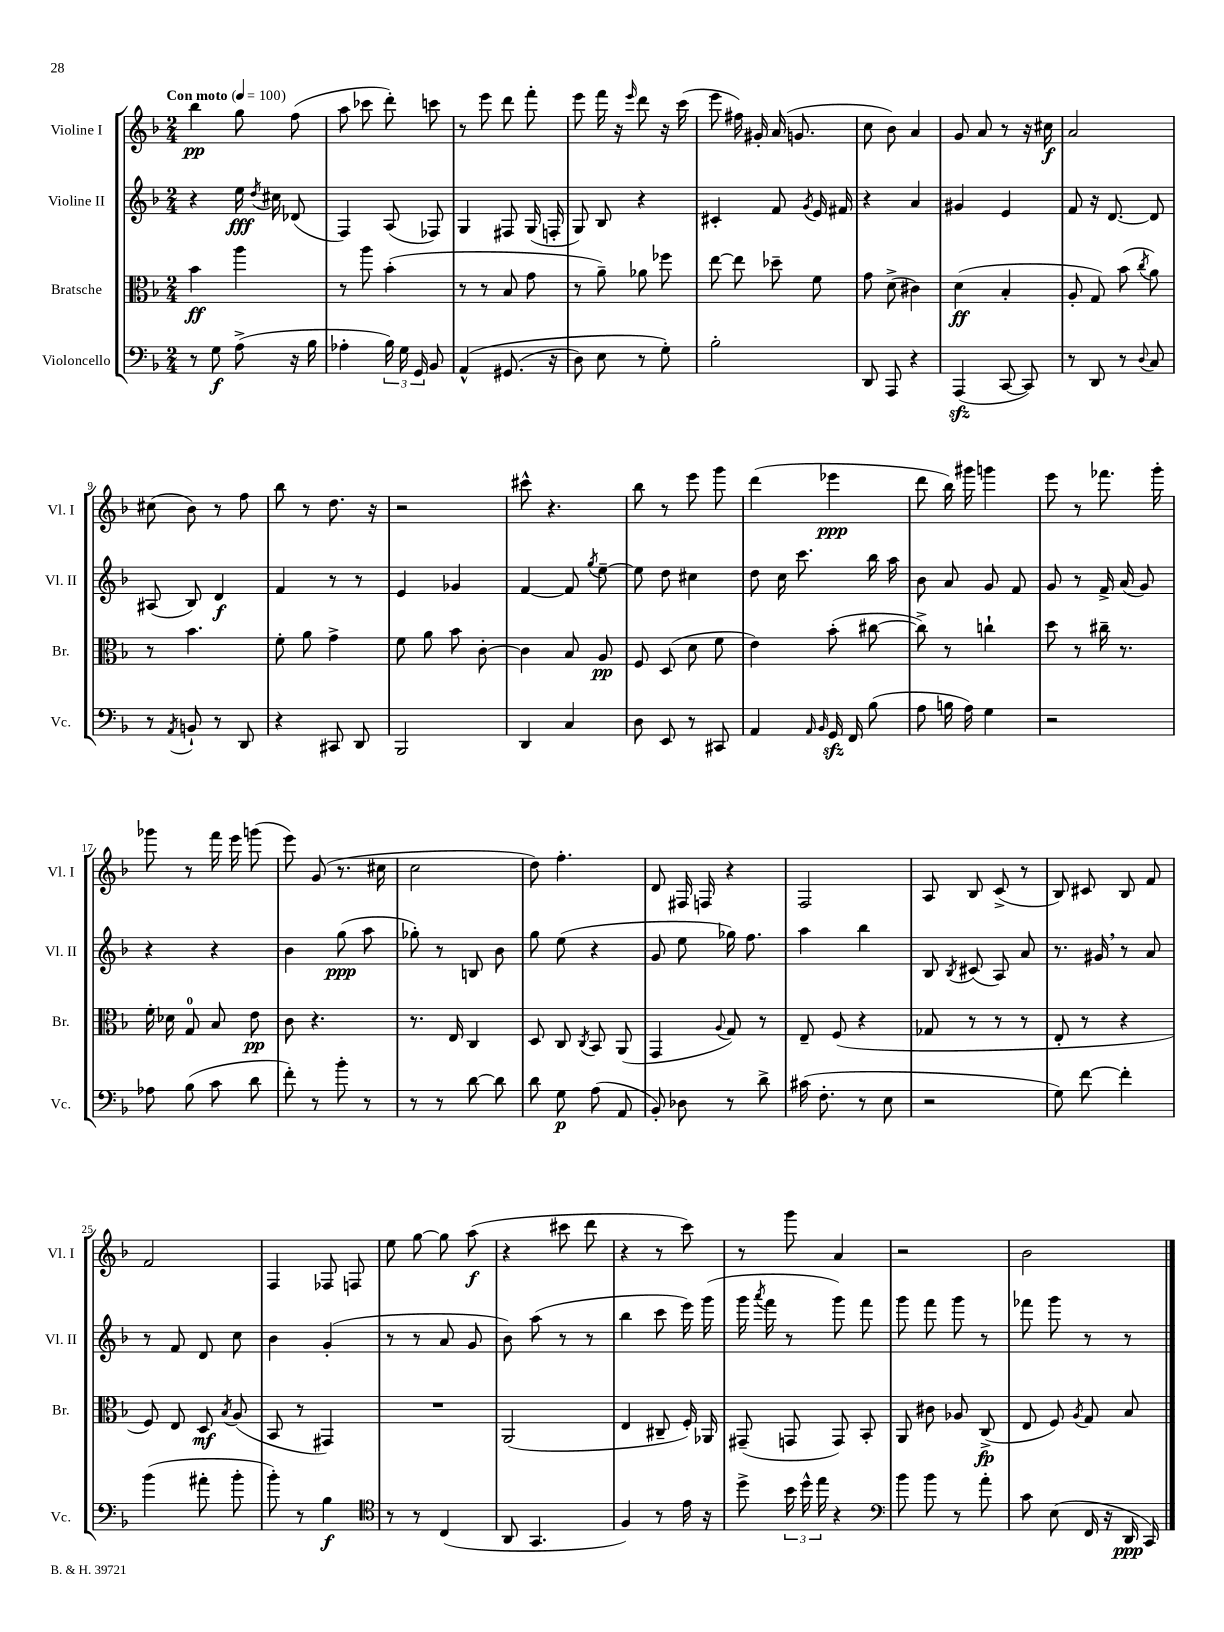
<<
\new StaffGroup <<
\new Staff = "s0" \with { instrumentName = "Violine I" shortInstrumentName = "Vl. I" } {
    \clef treble \key f \major \numericTimeSignature \time 2/4 \tempo "Con moto" 4 = 100
    \autoBeamOff bes''4\pp g''8 f''8( |
    a''8 ces'''8 d'''8-.) c'''8 |
    r8 e'''8 d'''8 f'''8-. |
    e'''8 f'''16 r16 \grace { e'''16 } d'''8 r16 c'''16( |
    e'''8 fis''16) gis'16-. a'16( g'8. |
    c''8 bes'8) a'4 |
    g'8 a'8 r8 r16 cis''16\f |
    a'2 |
    cis''8( bes'8) r8 f''8 |
    bes''8 r8 d''8. r16 |
    r2 |
    cis'''8-^ r4. |
    bes''8 r8 e'''8 g'''8 |
    d'''4( ees'''4\ppp |
    d'''8 bes''16) gis'''16 g'''4 |
    e'''8 r8 fes'''8. g'''16-. |
    ges'''8 r8 f'''16 e'''16 g'''8( |
    e'''8) g'8( r8. cis''16 |
    c''2 |
    d''8) f''4.-. |
    d'8 fis16 f16 r4 |
    f2 |
    a8 bes8 c'8->( r8 |
    bes8) cis'8 bes8 f'8 |
    f'2 |
    f4 fes8 f8 |
    e''8 g''8~ g''8 a''8\f( |
    r4 cis'''8 d'''8 |
    r4 r8 c'''8) |
    r8 g'''8 a'4 |
    r2 |
    bes'2 \bar "|." |
}
\new Staff = "s1" \with { instrumentName = "Violine II" shortInstrumentName = "Vl. II" } {
    \clef treble \key f \major \numericTimeSignature \time 2/4
    \autoBeamOff r4 e''16\fff \acciaccatura { d''8 } cis''16 des'8( |
    f4) a8( fes8) |
    g4 fis8 g16( f16-. |
    g8) bes8 r4 |
    cis'4-. f'8 \acciaccatura { g'8 } e'16 fis'16 |
    r4 a'4 |
    gis'4 e'4 |
    f'8 r16 d'8.~ d'8 |
    ais8( bes8) d'4\f |
    f'4 r8 r8 |
    e'4 ges'4 |
    f'4~ f'8 \acciaccatura { g''8 } e''8~-- |
    e''8 d''8 cis''4 |
    d''8 c''16 c'''8. bes''16 a''16 |
    bes'8 a'8 g'8 f'8 |
    g'8 r8 f'16-> a'16( g'8) |
    r4 r4 |
    bes'4 g''8\ppp( a''8 |
    ges''8-.) r8 b8 bes'8 |
    g''8 e''8( r4 |
    g'8 e''8 ges''16) f''8. |
    a''4 bes''4 |
    bes8 \acciaccatura { bes8 } cis'8( a8) a'8 |
    r8. gis'16 \breathe r8 a'8 |
    r8 f'8 d'8 c''8 |
    bes'4 g'4-.( |
    r8 r8 a'8 g'8 |
    bes'8) a''8( r8 r8 |
    bes''4 c'''8 e'''16) g'''16( |
    g'''16 \acciaccatura { a'''8 } f'''16 r8 g'''8) f'''8 |
    g'''8 f'''8 g'''8 r8 |
    fes'''8 g'''8 r8 r8 \bar "|." |
}
\new Staff = "s2" \with { instrumentName = "Bratsche" shortInstrumentName = "Br." } {
    \clef alto \key f \major \numericTimeSignature \time 2/4
    \autoBeamOff bes'4\ff a''4 |
    r8 a''8 bes'4-.( |
    r8 r8 bes8 g'8 |
    r8 a'8--) aes'8 fes''8 |
    e''8~ e''8 des''8-- f'8 |
    g'8 d'8->( cis'4) |
    d'4\ff( bes4-. |
    a8-. g8) bes'8( \acciaccatura { c''8 } a'8) |
    r8 bes'4. |
    f'8-. a'8 g'4-> |
    f'8 a'8 bes'8 c'8~-. |
    c'4 bes8 a8\pp |
    f8 d8( d'8 f'8 |
    e'4) bes'8-.( cis''8~ |
    cis''8->) r8 c''4-! |
    d''8 r8 cis''16-- r8. |
    f'16-. des'16 g8-0 bes8 e'8\pp |
    c'8 r4. |
    r8. e16 c4 |
    d8 c8 \acciaccatura { c8 } bes,8 a,8( |
    g,4 \appoggiatura { a8 } g8) r8 |
    e8-- f8( r4 |
    ges8 r8 r8 r8 |
    e8-. r8 r4 |
    f8) e8 d8\mf \acciaccatura { bes8 } a8( |
    bes,8 r8 gis,4) |
    R2 |
    a,2( |
    e4 cis8-- f16-.) aes,16 |
    gis,8--( g,8 g,8) bes,8-. |
    a,8 cis'8 aes8 c8->\fp( |
    e8 f8) \acciaccatura { a8 } g8 bes8 \bar "|." |
}
\new Staff = "s3" \with { instrumentName = "Violoncello" shortInstrumentName = "Vc." } {
    \clef bass \key f \major \numericTimeSignature \time 2/4
    \autoBeamOff r8 g8\f a8->( r16 bes16 |
    aes4-. \tuplet 3/2 { bes16) g16 g,16 } bes,8 |
    a,4-^\( gis,8.( r16 |
    d8) e8 r8 g8-.\) |
    bes2-. |
    d,8 a,,8 r4 |
    a,,4\sfz( c,8~ c,8) |
    r8 d,8 r8 \appoggiatura { d8 } c8 |
    r8 \acciaccatura { a,8 } b,8-! r8 d,8 |
    r4 cis,8 d,8 |
    bes,,2 |
    d,4 c4 |
    d8 e,8 r8 cis,8 |
    a,4 \grace { a,16 bes,16 } g,16\sfz f,16 bes8( |
    a8 b16 a16) g4 |
    r2 |
    aes8 bes8( c'8 d'8 |
    f'8-.) r8 bes'8-. r8 |
    r8 r8 d'8~ d'8 |
    d'8 g8\p a8( a,8 |
    bes,8-.) des8 r8 d'8-> |
    cis'16( f8.-. r8 e8 |
    r2 |
    g8) f'8~ f'4-. |
    bes'4( ais'8-. bes'8-. |
    bes'8-.) r8 bes4\f |
    \clef tenor r8 r8 c4( |
    a,8 g,4. |
    f4) r8 e'16 r16 |
    d''8-> \tuplet 3/2 { bes'16 d''16-^ e''16 } r4 |
    \clef bass bes'8 bes'8 r8 a'8-. |
    c'8 e8( f,16 r16 d,16\ppp c,16) \bar "|." |
}
>>
>>
